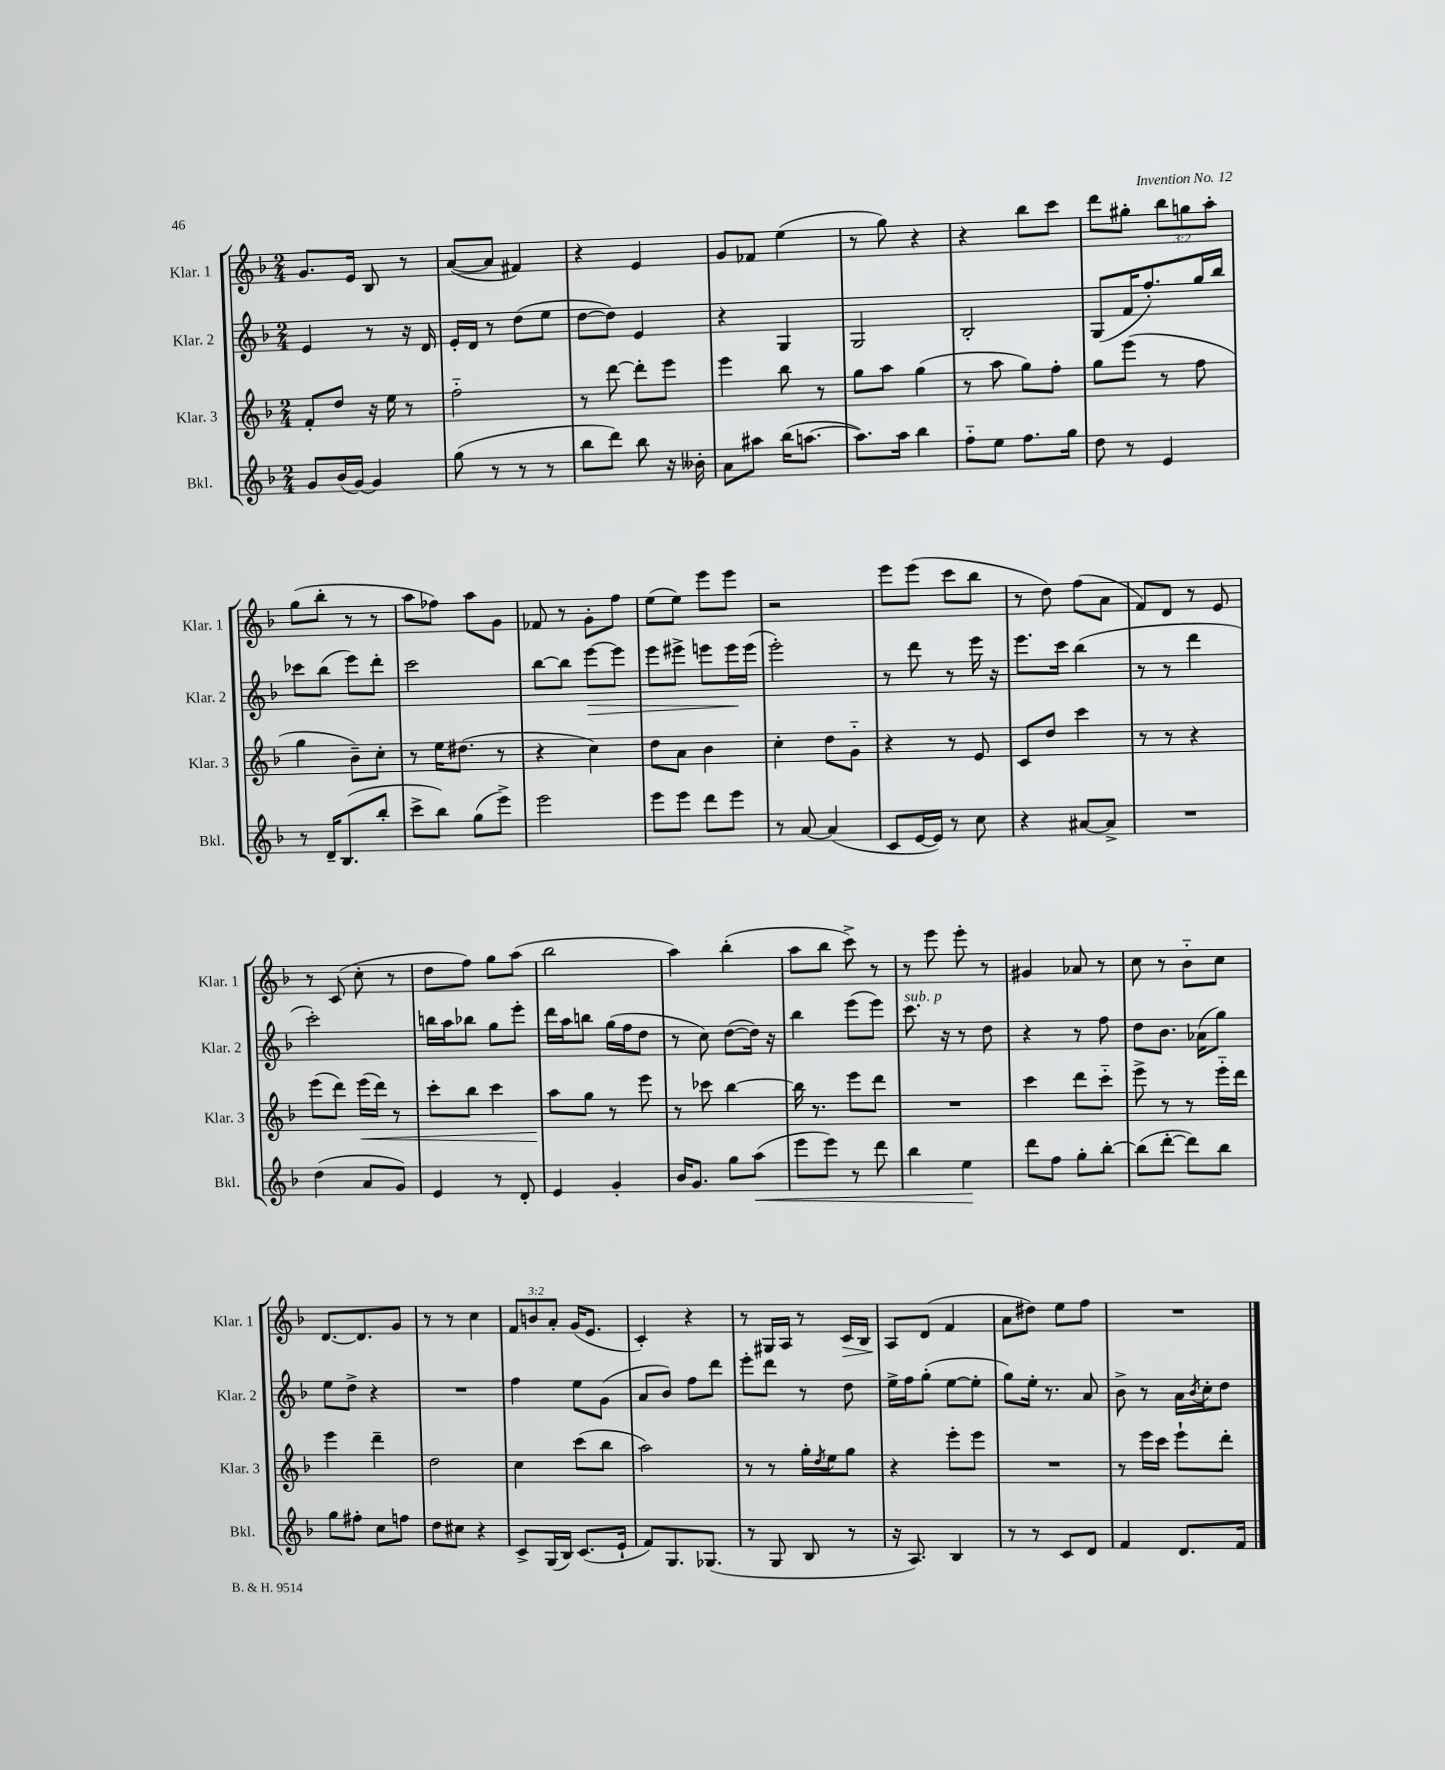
<<
\new StaffGroup <<
\new Staff = "s0" \with { instrumentName = "Klar. 1" shortInstrumentName = "Klar. 1" } {
    \clef treble \key f \major \numericTimeSignature \time 2/4 \override Staff.TupletNumber.text = #tuplet-number::calc-fraction-text
    g'8. e'16 bes8 r8 |
    a'8~( a'8 fis'4) |
    r4 e'4 |
    g'8 fes'8 e''4( |
    r8 g''8) r4 |
    r4 bes''8 c'''8 |
    d'''8 gis''8-. \tuplet 3/2 { bes''8 g''8 a''8-. } |
    g''8( bes''8-. r8 r8 |
    a''8 fes''8) a''8 g'8 |
    fes'8 r8 g'8-. f''8 |
    e''8( e''8) e'''8 e'''8 |
    r2 |
    e'''8 e'''8( c'''8 bes''8 |
    r8 d''8) f''8( a'8 |
    f'8) d'8 r8 e'8 |
    r8 c'8( c''8-. r8 |
    d''8 f''8) g''8 a''8( |
    bes''2 |
    a''4) bes''4-.( |
    a''8 bes''8 c'''8->) r8 |
    r8 e'''8 e'''8-. r8 |
    gis'4 aes'8 r8 |
    c''8 r8 bes'8-_ c''8 |
    d'8.~ d'8. g'8 |
    r8 r8 c''4 |
    \tuplet 3/2 { f'8 b'8 a'8-. } g'16( e'8. |
    c'4-.) r4 |
    r8 gis16 a16 r8 c'16\> bes16 |
    a8\! d'8( f'4 |
    a'8 dis''8) e''8 f''8 |
    R2 \bar "|." |
}
\new Staff = "s1" \with { instrumentName = "Klar. 2" shortInstrumentName = "Klar. 2" } {
    \clef treble \key f \major \numericTimeSignature \time 2/4
    e'4 r8 r16 d'16 |
    e'16-. d'16 r8 d''8( e''8 |
    d''8~ d''8) e'4 |
    r4 g4 |
    g2 |
    bes2-. |
    g8( f'16 f''8.-.) g''16 bes''16 |
    ces'''8 bes''8( e'''8) d'''8-. |
    c'''2 |
    bes''8~ bes''8 e'''8~\> e'''8 |
    e'''8 eis'''8-> e'''8 e'''16\! e'''16( |
    e'''2-.) |
    r8 d'''8 r8 e'''16 r16 |
    e'''8. c'''16 bes''4( |
    r8 r8 d'''4 |
    c'''2-.) |
    b''16 a''16 bes''8 g''8 e'''8-. |
    d'''16 a''16 b''8 g''16( f''16 d''8 |
    r8 c''8) d''8~( d''16) r16 |
    bes''4 e'''8( e'''8) |
    c'''8.^\markup { \italic "sub. p" } r16 r8 d''8 |
    r4 r8 f''8 |
    d''8 bes'8. aes'16( g''8) |
    e''8 d''8-> r4 |
    R2 |
    f''4 e''8 g'8( |
    a'8 bes'8) f''8 d'''8 |
    e'''8-. d'''8 r8 d''8 |
    e''16-> f''16 g''8-.( e''8~ e''8-. |
    g''8) e''16-. r8. a'8 |
    bes'8-> r8 a'16 \acciaccatura { bes'8 } c''16-. d''8 \bar "|." |
}
\new Staff = "s2" \with { instrumentName = "Klar. 3" shortInstrumentName = "Klar. 3" } {
    \clef treble \key f \major \numericTimeSignature \time 2/4
    f'8-. d''8 r16 e''16 r8 |
    f''2-_ |
    r8 d'''8~ d'''8-. e'''8 |
    e'''4 bes''8 r8 |
    g''8 a''8 g''4( |
    r8 a''8 g''8) f''8-. |
    g''8 e'''8( r8 f''8 |
    g''4 bes'8--) c''8-. |
    r8 e''16 dis''8.( r8 |
    r4 c''4) |
    d''8 a'8 bes'4 |
    c''4-. d''8 g'8-_ |
    r4 r8 e'8 |
    c'8 d''8 c'''4 |
    r8 r8 r4 |
    e'''8( d'''8) e'''16\<( d'''16) r8 |
    c'''8-. bes''8 c'''4 |
    a''8\! g''8 r8 e'''8 |
    r8 ces'''8 bes''4~ |
    bes''16 r8. e'''8 d'''8 |
    R2 |
    c'''4 d'''8 c'''8-_ |
    e'''8-> r8 r8 e'''16-_ d'''16 |
    e'''4 d'''4-- |
    d''2 |
    c''4 c'''8( bes''8 |
    a''2) |
    r8 r8 g''16-. \acciaccatura { d''8 } e''16 g''8 |
    r4 e'''8-. e'''8 |
    R2 |
    r8 e'''16 c'''16 e'''8-! d'''8-. \bar "|." |
}
\new Staff = "s3" \with { instrumentName = "Bkl." shortInstrumentName = "Bkl." } {
    \clef treble \key f \major \numericTimeSignature \time 2/4
    g'8 bes'16( g'16~) g'4 |
    g''8( r8 r8 r8 |
    bes''8 d'''8) bes''8 r16 beses'16-. |
    a'8 ais''8 bes''16( a''8.~ |
    a''8.) a''16 bes''4 |
    f''8-_ e''8 f''8. g''16 |
    d''8 r8 e'4 |
    r8 d'16-- bes8.( bes''8-. |
    c'''8-> bes''8) g''8( e'''8->) |
    e'''2 |
    e'''8 e'''8 d'''8 e'''8 |
    r8 a'8~ a'4( |
    c'8 e'16~ e'16) r8 c''8 |
    r4 ais'8~ ais'8-> |
    R2 |
    d''4( a'8 g'8) |
    e'4 r8 d'8-. |
    e'4 g'4-. |
    bes'16 g'8. g''8 a''8\<( |
    e'''8 e'''8) r8 d'''8 |
    bes''4 e''4\! |
    d'''8 f''8 g''8-. bes''8~-. |
    bes''8( d'''8~-. d'''8) bes''8 |
    g''8 fis''8-. c''8 f''8 |
    d''8 cis''8 r4 |
    c'8-> g16( bes16) c'8.( e'16-! |
    f'8) g8. ges8.( |
    r8 g8 bes8 r8 |
    r16 a8.) bes4 |
    r8 r8 c'8 d'8 |
    f'4 d'8. f'16 \bar "|." |
}
>>
>>
\layout { \context { \Score \remove "Bar_number_engraver" } }
